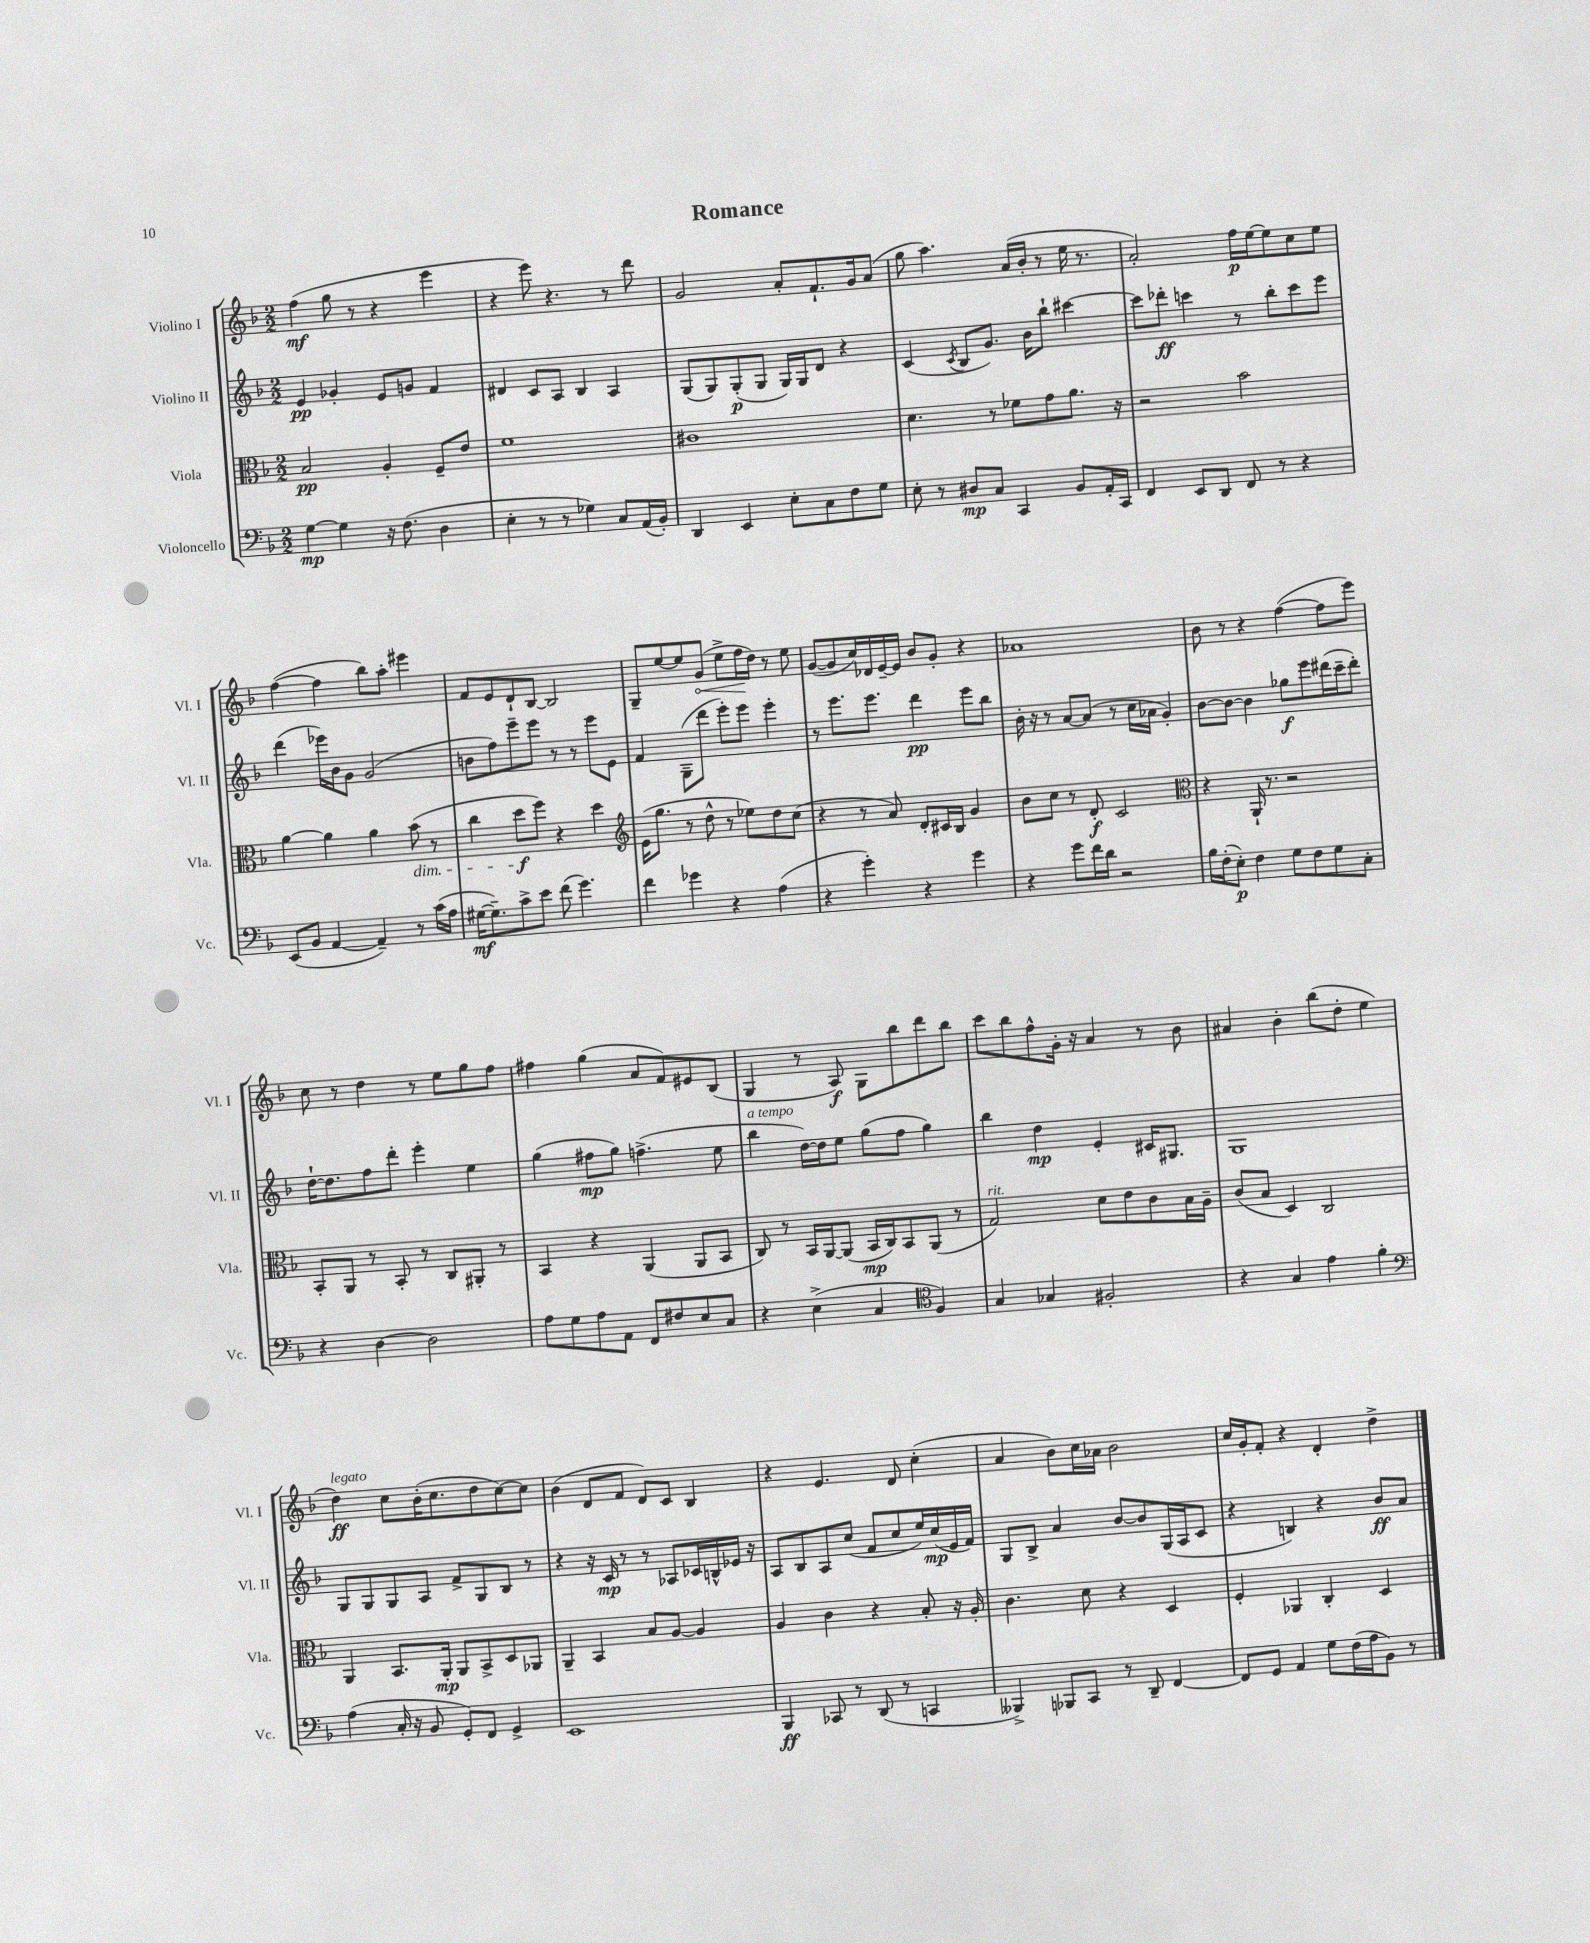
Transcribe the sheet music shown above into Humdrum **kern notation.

**kern	**dynam	**kern	**dynam	**kern	**dynam	**kern	**dynam
*part4	*part4	*part3	*part3	*part2	*part2	*part1	*part1
*staff4	*staff4	*staff3	*staff3	*staff2	*staff2	*staff1	*staff1
*I"Violoncello	*	*I"Viola	*	*I"Violino II	*	*I"Violino I	*
*I'Vc.	*	*I'Vla.	*	*I'Vl. II	*	*I'Vl. I	*
*clefF4	*	*clefC3	*	*clefG2	*	*clefG2	*
*k[b-]	*	*k[b-]	*	*k[b-]	*	*k[b-]	*
*M2/2	*	*M2/2	*	*M2/2	*	*M2/2	*
=1	=1	=1	=1	=1	=1	=1	=1
[4G\	mp	2B-/	pp	4e/	pp	(4ff\	mf
4G\]	.	.	.	4g-X'/	.	8gg\	.
.	.	.	.	.	.	8r	.
16r	.	4A'/	.	8e/L	.	4r	.
(8.F\	.	.	.	.	.	.	.
.	.	.	.	8gn/J	.	.	.
4D\	.	8F~/L	.	4f/	.	4eee\	.
.	.	8e/J	.	.	.	.	.
=2	=2	=2	=2	=2	=2	=2	=2
4E'\	.	1f	.	4d#X/	.	4r	.
8r	.	.	.	8c/L	.	8eee\)	.
8r	.	.	.	8A/J	.	4.r	.
4G-X\)	.	.	.	4B-/	.	.	.
8C/L	.	.	.	4A/	.	8r	.
(16AA/L	.	.	.	.	.	8ddd\	.
16BB-'/JJ)	.	.	.	.	.	.	.
=3	=3	=3	=3	=3	=3	=3	=3
4DD/	.	1c#X	.	(8G/L	.	2g/	.
.	.	.	.	8G/)	.	.	.
4EE/	.	.	.	(8G'/	p	.	.
.	.	.	.	8G/J	.	.	.
8E'\L	.	.	.	16G/LL)	.	8a'/L	.
.	.	.	.	16G/J	.	.	.
8C\	.	.	.	8d/J	.	8.f`/	.
8F\	.	.	.	4r	.	.	.
.	.	.	.	.	.	16g/k	.
8G\J	.	.	.	.	.	(8a/J	.
=4	=4	=4	=4	=4	=4	=4	=4
8E'\	.	4.d\	.	(4c/	.	8gg\	.
8r	.	.	.	.	.	4.aa\)	.
.	.	.	.	8qc/	.	.	.
8D#X/L	mp	.	.	8B-/L	.	.	.
8C/J	.	8r	.	8.g/J)	.	.	.
4CC/	.	8f-X\L	.	.	.	(16a/LL	.
.	.	.	.	16b-\KL	.	16b-'/JJ	.
.	.	8g\	.	8bb-`\J	.	8r	.
8BB-/L	.	8.a\J	.	[4ccc#X\	.	16ee\	.
.	.	.	.	.	.	8.r	.
16AA'/L	.	.	.	.	.	.	.
16CC/JJ	.	16r	.	.	.	.	.
=5	=5	=5	=5	=5	=5	=5	=5
4FF/	.	2r	.	8ccc#\L]	.	2a'/)	.
.	.	.	.	8ddd-X'\J	ff	.	.
8EE/L	.	.	.	4cccn\	.	.	.
8DD/J	.	.	.	.	.	.	.
8FF/	.	2b-\	.	8r	.	16ff\LL	p
.	.	.	.	.	.	[16ee\J	.
8r	.	.	.	8bb-'\L	.	8ee\]	.
4r	.	.	.	8ccc\	.	8cc\	.
.	.	.	.	8eee\J	.	8ee\J	.
!!LO:LB:g=z
=6	=6	=6	=6	=6	=6	=6	=6
(8EE/L	.	[4a\	.	(4ddd\	.	([4ff\	.
8BB-/J	.	.	.	.	.	.	.
[4AA/	.	4a\]	.	16eee-X\LL)	.	4ff\]	.
.	.	.	.	16b-\J	.	.	.
.	.	.	.	8g\J	.	.	.
4AA~/])	.	4a\	.	(2g/	.	8bb-\L)	.
.	.	.	.	.	.	8aa'\J	.
!	!	!LO:TX:b:i:t=dim.	!	!	!	!	!
8r	.	(8b-\	.	.	.	4eee#X\	.
(16c\LL	.	8r	.	.	.	.	.
16A\JJ	.	.	.	.	.	.	.
=7	=7	=7	=7	=7	=7	=7	=7
[16G#X\KL	mf	4cc\	.	8bn\L	.	8f/L	.
8.G#~\])	.	.	.	.	.	.	.
.	.	.	.	8ff\)	.	8e/	.
8c^\	.	8dd\L	f	8eee~\	.	8d`/	.
8e\J	.	8ff\J)	.	8eee\J	.	[8B-/J	.
(8f\	.	4r	.	8r	.	2B-/]	.
4.g\)	.	.	.	8r	.	.	.
.	.	4dd\	.	8eee\L	.	.	.
.	.	.	.	8e\J	.	.	.
=8	=8	=8	=8	=8	=8	=8	=8
*	*	*clefG2	*	*	*	*	*
4f\	.	(16e\KL	.	4f/	.	8G~/L	.
.	.	8.gg\J	.	.	.	.	.
.	.	.	.	.	.	[8ee/	.
4g-X\	.	8r	.	(8G~\L	.	8ee/]	.
!	!	!	!	!	!	!	!LO:HP:b
.	.	8dd^^\	.	8ddd\J	.	(8g/J	<
4r	.	8r	.	8eee'\L)	.	8ee^\L	.
.	.	8ee-X\L)	.	8eee\J	.	16ff\L	.
.	.	.	.	.	.	16dd\JJ)	[
(4A\	.	8dd\	.	4eee'\	.	8r	.
.	.	(8cc\J	.	.	.	8ee\	.
=9	=9	=9	=9	=9	=9	=9	=9
4r	.	4r	.	8r	.	([8g/L	.
.	.	.	.	8.eee\L	.	8g/]	.
4g'\)	.	8r	.	.	.	16cc/L)	.
.	.	.	.	8.eee\J	.	16d-X/	.
.	.	8a/)	.	.	.	[16e~/	.
.	.	.	.	.	.	16e/JJ]	.
4r	.	8d'/L	.	4ddd\	pp	8b-/L	.
.	.	16c#X/L	.	.	.	8g'/J	.
.	.	16B-/JJ	.	.	.	.	.
4g\	.	4g/	.	8eee\L	.	4r	.
.	.	.	.	8bb-\J	.	.	.
=10	=10	=10	=10	=10	=10	=10	=10
4r	.	8b-\L	.	16b-'\	.	1a-X	.
.	.	.	.	16r	.	.	.
.	.	8cc\J	.	8r	.	.	.
8g\L	.	8r	.	[8a/L	.	.	.
16f\L	.	8d'/	f	(8a/J]	.	.	.
16d\JJ	.	.	.	.	.	.	.
2r	.	2c/	.	8r	.	.	.
.	.	.	.	16cc\LL	.	.	.
.	.	.	.	16a-X\JJ	.	.	.
.	.	.	.	4g'/)	.	.	.
=11	=11	=11	=11	=11	=11	=11	=11
*	*	*clefC3	*	*	*	*	*
16B-\LL	.	4r	.	[8b-\L	.	8b-\	.
(16F'\J	.	.	.	.	.	.	.
8E'\J)	p	.	.	8b-\J_	.	8r	.
4F\	.	16AA`/	.	4b-\]	.	4r	.
.	.	8.r	.	.	.	.	.
8G\L	.	2r	.	8gg-X\L	f	([4ff\	.
8F\	.	.	.	8eee\	.	.	.
8G\	.	.	.	(16ddd#X\L	.	8ff\L]	.
.	.	.	.	16ccc~\J	.	.	.
8C'\J	.	.	.	8ddd#'\J)	.	8eee\J)	.
!!LO:LB:g=z
=12	=12	=12	=12	=12	=12	=12	=12
4r	.	8BB-'/L	.	[16dd`\KL	.	8cc\	.
.	.	.	.	8.dd\]	.	.	.
.	.	8AA/J	.	.	.	8r	.
[4D\	.	8r	.	8ff\	.	4dd\	.
.	.	8BB-'/	.	8ddd'\J	.	.	.
2D\]	.	8r	.	4eee'\	.	8r	.
.	.	8C/L	.	.	.	8ee\L	.
.	.	8AA#X'/J	.	4ee\	.	8gg\	.
.	.	8r	.	.	.	8ff\J	.
=13	=13	=13	=13	=13	=13	=13	=13
8A\L	.	4BB-/	.	(4gg\	.	4ff#X\	.
8G\	.	.	.	.	.	.	.
8A\	.	4r	.	8ff#X\L	mp	(4gg\	.
8AA\J	.	.	.	8gg\J)	.	.	.
8FF/L	.	(4AA/	.	(4.ffn^\	.	8a/L	.
8F#X/	.	.	.	.	.	8f/)	.
8E/	.	8AA/L	.	.	.	8e#X/	.
8C/J	.	8BB-/J	.	8ee\	.	(8B-/J	.
=14	=14	=14	=14	=14	=14	=14	=14
!	!	!	!	!LO:TX:a:i:t=a tempo	!	!	!
4r	.	8C/)	.	4bb-\	.	4G/	.
.	.	8r	.	.	.	.	.
(4E^\	.	16BB-/LL	.	[16dd\LL)	.	8r	.
.	.	[16AA/J	.	16dd\J]	.	.	.
.	.	(8AA/J]	.	8ee\J	.	8A/)	f
4C/	.	16BB-/LL	mp	(8gg\L	.	8G\L	.
.	.	16C/J)	.	.	.	.	.
.	.	8BB-/	.	8ff\J	.	8bb-\	.
*clefC4	*	*	*	*	*	*	*
4F/)	.	(8AA/J	.	4gg\)	.	8ddd\	.
.	.	8r	.	.	.	8bb-\J	.
=15	=15	=15	=15	=15	=15	=15	=15
!	!	!LO:TX:a:i:t=rit.	!	!	!	!	!
4G/	.	2G/)	.	4bb-\	.	8ccc\L	.
.	.	.	.	.	.	8bb-\	.
4G-X/	.	.	.	4dd\	mp	8ff^^\	.
.	.	.	.	.	.	16g'\Jk	.
.	.	.	.	.	.	16r	.
2F#X'/	.	8d\L	.	4e'/	.	4a/	.
.	.	8e\	.	.	.	.	.
.	.	8c\	.	16c#X/KL	.	8r	.
.	.	.	.	8.G#X/J	.	.	.
.	.	16B-\L	.	.	.	8b-\	.
.	.	16A~\JJ	.	.	.	.	.
=16	=16	=16	=16	=16	=16	=16	=16
4r	.	(8c/L	.	1G	.	4a#X/	.
.	.	8B-/J	.	.	.	.	.
4G/	.	4D/)	.	.	.	4b-'\	.
4e\	.	2C/	.	.	.	(8bb-\L	.
.	.	.	.	.	.	8dd'\J	.
4f'\	.	.	.	.	.	4ee\	.
!!LO:LB:g=z
=17	=17	=17	=17	=17	=17	=17	=17
*clefF4	*	*	*	*	*	*	*
!	!	!	!	!	!	!LO:TX:a:i:t=legato	!
(4A\	.	4AA/	.	8G/L	.	4dd\)	ff
.	.	.	.	8G/	.	.	.
16C'/	.	8.BB-/L	.	8G/	.	8cc\L	.
16r	.	.	.	.	.	.	.
8BB-/	.	.	.	8A/J	.	(16b-'\K	.
.	.	16AA'/Jk	mp	.	.	8.cc\	.
8GG'/L)	.	8AA/L	.	8f^/L	.	.	.
8FF/J	.	8BB-^/	.	8G/	.	8dd\	.
4GG^/	.	8D/	.	8B-/J	.	[8cc\)	.
.	.	8AA-X/J	.	8r	.	8cc\J]	.
=18	=18	=18	=18	=18	=18	=18	=18
1EE	.	4AA~/	.	4r	.	(4b-\	.
.	.	4BB-/	.	16r	.	8d/L	.
.	.	.	.	16c/	mp	.	.
.	.	.	.	8r	.	8f/J	.
.	.	8B-/L	.	8r	.	8d/L)	.
.	.	[8A/J	.	8A-X/L	.	8c/J	.
.	.	4A/]	.	16c-X/L	.	4B-/	.
.	.	.	.	16Bn^^/	.	.	.
.	.	.	.	16e-X/JJ	.	.	.
.	.	.	.	16r	.	.	.
=19	=19	=19	=19	=19	=19	=19	=19
4BBB-/	ff	4A/	.	8A/L	.	4r	.
.	.	.	.	8B-/	.	.	.
8CC-X/	.	4c\	.	8A/	.	4.e/	.
8r	.	.	.	(8cc/J	.	.	.
(8DD/	.	4r	.	8f/L	.	.	.
8r	.	.	.	8cc/	.	8d/	.
4CCn/	.	8B-'/	.	16ee/L)	.	(4cc'\	.
.	.	.	.	(16cc/	mp	.	.
.	.	16r	.	16e/	.	.	.
.	.	16A'/	.	16f/JJ)	.	.	.
=20	=20	=20	=20	=20	=20	=20	=20
4BBB--X^/)	.	4.c\	.	8G/L	.	4a/	.
.	.	.	.	8B-^/J	.	.	.
8BBB-X/L	.	.	.	4a/	.	8b-\L)	.
8CC/J	.	8d\	.	.	.	16cc\L	.
.	.	.	.	.	.	16a-X\JJ	.
8r	.	4r	.	[8b-/L	.	2b-\	.
8DD~/	.	.	.	8b-/]	.	.	.
[4FF/	.	4D/	.	(16G/L	.	.	.
.	.	.	.	16A/J	.	.	.
.	.	.	.	8c/J	.	.	.
=21	=21	=21	=21	=21	=21	=21	=21
8FF/L]	.	4F'/	.	4r	.	16cc/LL	.
.	.	.	.	.	.	16g'/J	.
8GG/J	.	.	.	.	.	8f'/J	.
4AA/	.	4AA-X/	.	4Bn/)	.	4r	.
8G\L	.	4C'/	.	4r	.	4d'/	.
(16F\L	.	.	.	.	.	.	.
16A\J	.	.	.	.	.	.	.
8BB-\J)	.	4D/	.	8b-/L	ff	4dd^\	.
8r	.	.	.	8a/J	.	.	.
==	==	==	==	==	==	==	==
*-	*-	*-	*-	*-	*-	*-	*-
